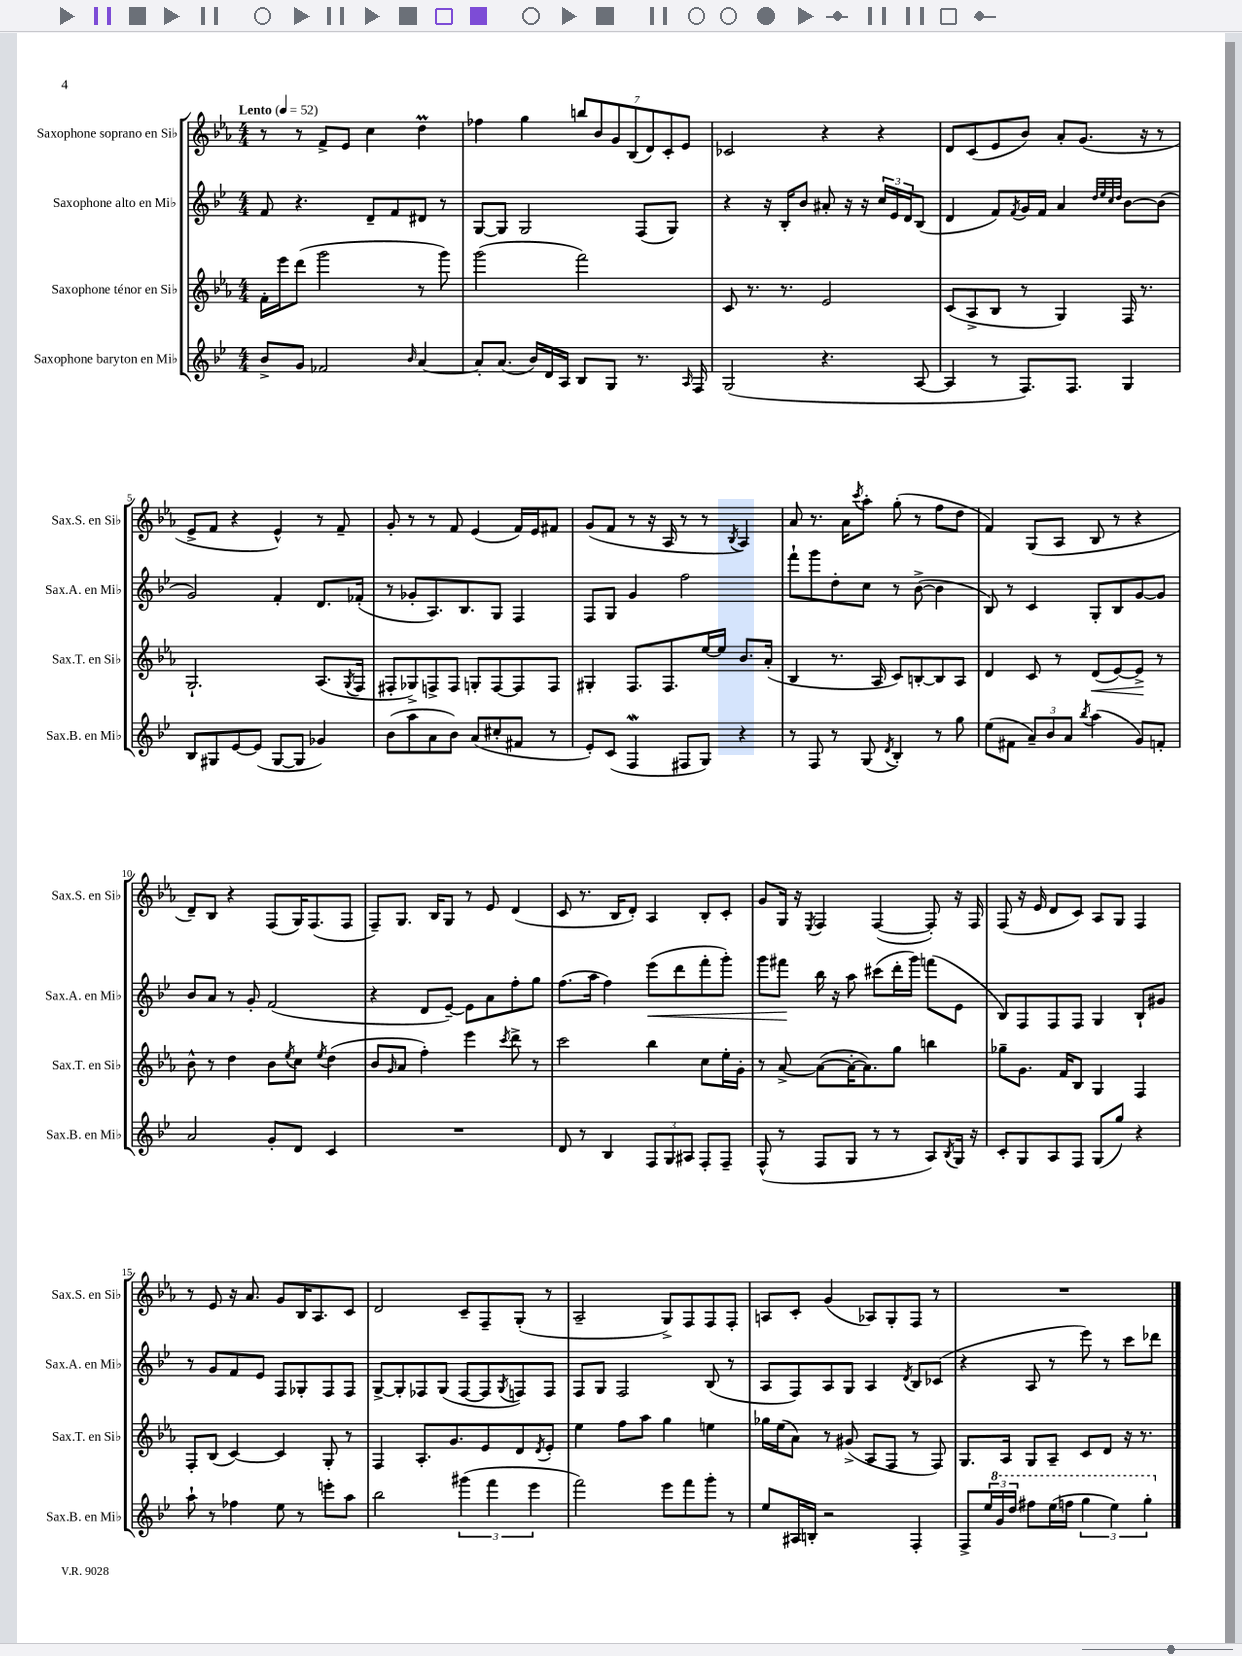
<<
\new StaffGroup <<
\new Staff = "s0" \with { instrumentName = "Saxophone soprano en Sib" shortInstrumentName = "Sax.S. en Sib" } {
    \clef treble \key ees \major \numericTimeSignature \time 4/4 \tempo "Lento" 4 = 52
    r8 r8 f'8-> ees'8 c''4 d''4\prall |
    fes''4 g''4 \tuplet 7/4 { b''8 bes'8 g'8 bes8( d'8) c'8-. ees'8 } |
    ces'2 r4 r4 |
    d'8 c'8( ees'8 bes'8) aes'8-. g'8.( r16 r8 |
    ees'8-> f'8 r4 ees'4-^) r8 f'8-- |
    g'8-. r8 r8 f'8 ees'4( f'16) ees'16 fis'8 |
    g'8( f'8 r8 r16 aes16 r8 r8 \acciaccatura { bes8 } aes4) |
    aes'8 r8. aes'16 \acciaccatura { c'''8 } aes''8-. g''8-.( r8 f''8 d''8 |
    f'4) g8( aes8 bes8 r8 r4 |
    d'8--) bes8 r4 f8( g16) f8.( f8 |
    f8--) g8. bes16 g8 r8 ees'8 d'4( |
    c'8 r8. bes16 d'8-.) aes4 bes8-. c'8-. |
    g'8 g16 r16 \acciaccatura { ees8 } f4 f4~( f8-.) r16 f16 |
    f8( r16 ees'16 d'8 c'8) aes8 g8 f4 |
    r8 ees'8 r16 aes'8. g'8 bes16 aes8. c'8 |
    d'2 c'8-- f8-- g8-.( r8 |
    aes2-- g8->) f8 f8 f8-. |
    a8 c'8-. g'4( aes8) g8-. f8 r8 |
    R1 \bar "|." |
}
\new Staff = "s1" \with { instrumentName = "Saxophone alto en Mib" shortInstrumentName = "Sax.A. en Mib" } {
    \clef treble \key bes \major \numericTimeSignature \time 4/4
    f'8 r4. d'8-- f'8 dis'8 r8 |
    g8~ g8 g2 f8( g8) |
    r4 r16 bes16-. bes'8 ais'8-. r16 r16 \tuplet 3/2 { c''16 ees'16 d'16 } bes8( |
    d'4 f'8) \acciaccatura { f'8 } g'16 f'16 a'4 \grace { d''32 ees''32 c''32 d''32 } bes'8~ bes'8( |
    g'2) f'4-. d'8. fes'16-.( |
    r8 ges'8-. a8.) bes8. g8 f4 |
    f8 g8 g'4 f''2 |
    f'''8-! g'''8 d''8-. c''8 r8 bes'8~->( bes'4 |
    bes8) r8 c'4 g8-. bes8 g'8~ g'8 |
    bes'8 a'8 r8 g'8-. f'2( |
    r4 d'8 ees'8~--) ees'8 a'8 f''8-. g''8 |
    f''8.( a''16 f''4) ees'''8\<( d'''8 f'''8-. g'''8-.) |
    g'''8 fis'''8\! bes''16 r16 a''8 cis'''8( d'''16-. g'''16) f'''8( ees'8 |
    bes8) f8 f8 f8 g4 bes8-! gis'8 |
    r8 g'8 f'8 ees'8 f8 ges8-. f8 f8 |
    g8~-> g8-. fes8 g8( fes8~ fes8 \acciaccatura { g8 } f8) f8 |
    f8 g8 f2 bes8( r8 |
    a8 f8) a8 g8 a4 \acciaccatura { d'8 } bes8 ces'8( |
    r4 a8 r8 ees'''8) r8 c'''8 des'''8 \bar "|." |
}
\new Staff = "s2" \with { instrumentName = "Saxophone ténor en Sib" shortInstrumentName = "Sax.T. en Sib" } {
    \clef treble \key ees \major \numericTimeSignature \time 4/4
    f'16-. ees'''16 d'''8( g'''2 r8 g'''8) |
    g'''2( f'''2) |
    c'8 r8. r8. ees'2 |
    c'8( aes8-> bes8 r8 g4) f16 r8. |
    g2.-! aes8.( \acciaccatura { g8 } f16 |
    fis8-. ges8->) f8-> f8 g8-. f8~ f8 f8 |
    gis4-. f8. f8. ees''16~ ees''16 bes'8. aes'16-.( |
    bes4 r8. aes16 c'8) b8~-. b8 aes8 |
    d'4 c'8 r8 d'8\<( ees'8~) ees'8->\! r8 |
    bes'8-^ r8 d''4 bes'8 \acciaccatura { ees''8 } c''8 \acciaccatura { ees''8 } d''4( |
    bes'8 \grace { g'16 } aes'8 f''4-.) ees'''4 \acciaccatura { c'''8 } d'''8-> r8 |
    c'''2 bes''4 c''8 ees''16-. g'16-. |
    r8 aes'8~-> aes'8~( aes'16~-. aes'8.) g''8 b''4 |
    ges''8-- g'8. f'16 bes8 g4 f4 |
    f8-. bes8( c'4~) c'4 g8-. r8 |
    f4 aes8.-. g'8. ees'8 d'8 \acciaccatura { d'8 } ees'8-. |
    ees''4 f''8 aes''8 g''4 e''4 |
    ges''16 ees''16( aes'8) r8 gis'8->( aes8 f8 r8 f8) |
    g8. aes16 g8 aes8-- c'8 d'8 r16 r8. \bar "|." |
}
\new Staff = "s3" \with { instrumentName = "Saxophone baryton en Mib" shortInstrumentName = "Sax.B. en Mib" } {
    \clef treble \key bes \major \numericTimeSignature \time 4/4
    bes'8-> g'8 fes'2 \grace { bes'16 } a'4~ |
    a'8-. a'8.( bes'16) d'16 a16 bes8 g8 r8. \grace { a16 } f16 |
    g2( r4. a8~ |
    a4 r8 f8.) f8. g4 |
    bes8 gis8 ees'8~ ees'8( gis8~ gis8 ges'4) |
    bes'8( a''8 a'8 bes'8) a'8( cis''8-. fis'8 r8 |
    ees'8-.) c'8( f4\mordent fis8 g8) r4 |
    r8 f8 r8 g8( \acciaccatura { d'8 } bes4-.) r8 g''8 |
    ees''8( fis'8 \tuplet 3/2 { a'8--) bes'8 a'8 } \acciaccatura { bes''8 } a''4( g'8) f'8-. |
    a'2 g'8-. d'8 c'4 |
    R1 |
    d'8 r8 bes4 \tuplet 3/2 { f8 g8 ais8 } f8-. f8-- |
    f8-^( r8 f8 g8 r8 r8 a8) \acciaccatura { bes8 } g16 r16 |
    c'8-. g8 a8 f8 g8( g''8) r4 |
    a''8-! r8 fes''4 ees''8 r8 e'''8-. a''8 |
    bes''2 \tuplet 3/2 { gis'''4( f'''4 ees'''4 } |
    f'''2) ees'''8 f'''8 g'''8-. r8 |
    ees''8 ais16 b16-. r2 f4-. |
    f8-> \tuplet 3/2 { ees''16 \ottava #1 g''16 d'''16 } fis'''8 ees'''16( f'''16 \tuplet 3/2 { g'''4 ees'''4) g'''4-. \ottava #0 } \bar "|." |
}
>>
>>
